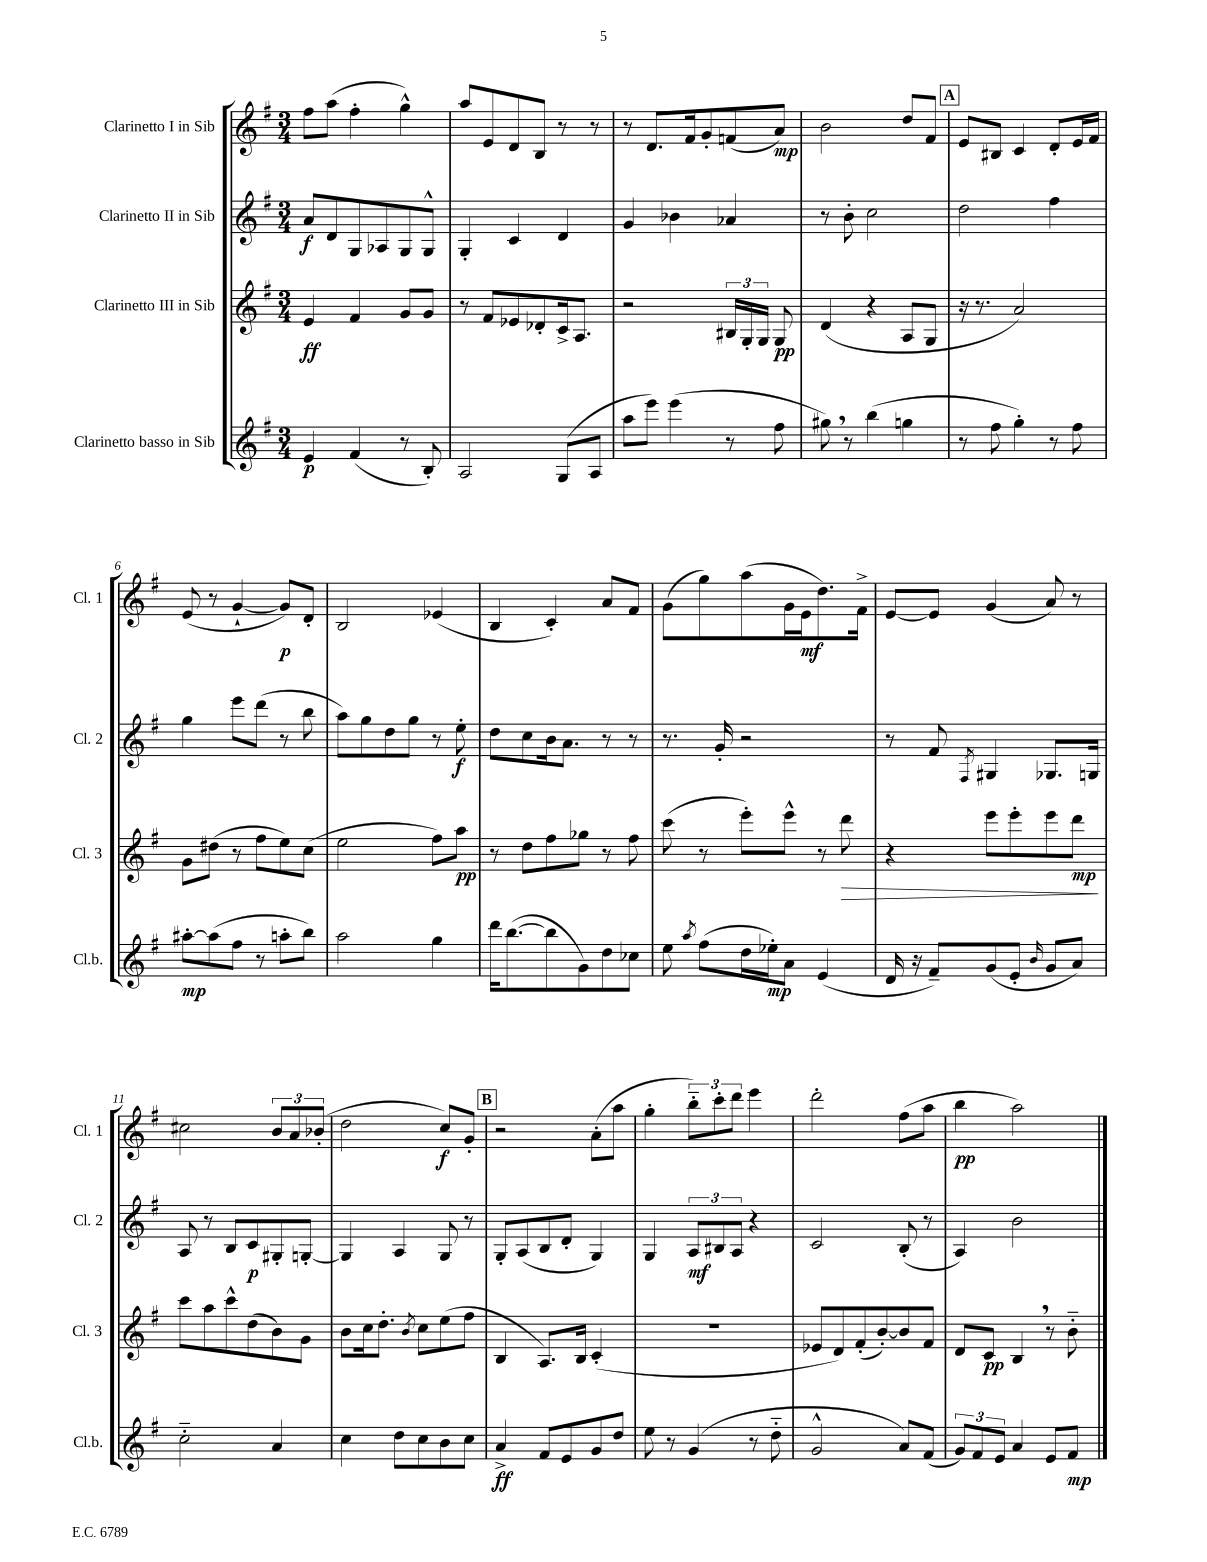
<<
\new StaffGroup <<
\new Staff = "s0" \with { instrumentName = "Clarinetto I in Sib" shortInstrumentName = "Cl. 1" } {
    \clef treble \key g \major \numericTimeSignature \time 3/4
    \autoBeamOff fis''8[ a''8]( fis''4-. g''4-^) |
    a''8[ e'8 d'8 b8] r8 r8 |
    r8 d'8.[ fis'16 g'8-. f'8( a'8]\mp) |
    b'2 d''8[ fis'8] |
    \mark \markup { \box "A" } e'8[ bis8] c'4 d'8[-. e'16 fis'16] |
    e'8( r8 g'4~-! g'8[\p) d'8]-. |
    b2 ees'4( |
    b4 c'4-.) a'8[ fis'8] |
    g'8[( g''8) a''8( g'16 e'16\mf d''8.) fis'16]-> |
    e'8[~ e'8] g'4( a'8) r8 |
    cis''2 \tuplet 3/2 { b'8[ a'8 bes'8]-.( } |
    d''2 c''8[\f) g'8]-. |
    \mark \markup { \box "B" } r2 a'8[-.( a''8] |
    g''4-. \tuplet 3/2 { b''8[-_) c'''8-. d'''8] } e'''4 |
    d'''2-. fis''8[( a''8] |
    b''4\pp a''2) \bar "|." |
}
\new Staff = "s1" \with { instrumentName = "Clarinetto II in Sib" shortInstrumentName = "Cl. 2" } {
    \clef treble \key g \major \numericTimeSignature \time 3/4
    \autoBeamOff a'8[\f d'8 g8 aes8 g8 g8]-^ |
    g4-. c'4 d'4 |
    g'4 bes'4 aes'4 |
    r8 b'8-. c''2 |
    \mark \markup { \box "A" } d''2 fis''4 |
    g''4 e'''8[ d'''8]( r8 b''8 |
    a''8[) g''8 d''8 g''8] r8 e''8-.\f |
    d''8[ c''8 b'16 a'8.] r8 r8 |
    r8. g'16-. r2 |
    r8 fis'8 \acciaccatura { fis8 } gis4 ges8.[ g16] |
    a8 r8 b8[ c'8\p gis8-. g8]~-. |
    g4 a4 g8 r8 |
    \mark \markup { \box "B" } g8[-. a8( b8 d'8]-. g4) |
    g4 \tuplet 3/2 { a8[\mf bis8 a8] } r4 |
    c'2 b8-.( r8 |
    a4) b'2 \bar "|." |
}
\new Staff = "s2" \with { instrumentName = "Clarinetto III in Sib" shortInstrumentName = "Cl. 3" } {
    \clef treble \key g \major \numericTimeSignature \time 3/4
    \autoBeamOff e'4\ff fis'4 g'8[ g'8] |
    r8 fis'8[ ees'8 des'8-. c'16-> a8.] |
    r2 \tuplet 3/2 { bis16[ g16-. g16] } g8\pp |
    d'4( r4 a8[ g8] |
    \mark \markup { \box "A" } r16 r8. a'2) |
    g'8[ dis''8]( r8 fis''8[ e''8) c''8]( |
    e''2 fis''8[) a''8]\pp |
    r8 d''8[ fis''8 ges''8] r8 fis''8 |
    c'''8( r8 e'''8[-.) e'''8]-^ r8 d'''8\> |
    r4 e'''8[ e'''8-. e'''8 d'''8]\mp\! |
    c'''8[ a''8 c'''8-^ d''8( b'8) g'8] |
    b'8[ c''16 d''8.]-. \acciaccatura { b'8 } c''8[ e''8( fis''8] |
    \mark \markup { \box "B" } b4 a8.[) b16] c'4-.( |
    R2. |
    ees'8[ d'8) fis'8-.( b'8~-.) b'8 fis'8] |
    d'8[ c'8]\pp b4 \breathe r8 b'8-_ \bar "|." |
}
\new Staff = "s3" \with { instrumentName = "Clarinetto basso in Sib" shortInstrumentName = "Cl.b." } {
    \clef treble \key g \major \numericTimeSignature \time 3/4
    \autoBeamOff e'4\p fis'4( r8 b8-.) |
    a2 g8[( a8] |
    a''8[ e'''8]) e'''4( r8 fis''8 |
    gis''8) \breathe r8 b''4( g''4 |
    \mark \markup { \box "A" } r8 fis''8 g''4-.) r8 fis''8 |
    ais''8[~-.\mp ais''8( fis''8] r8 a''8[-. b''8]) |
    a''2 g''4 |
    d'''16[ b''8.~( b''8 g'8) d''8 ces''8] |
    e''8 \acciaccatura { a''8 } fis''8[( d''16 ees''16-.\mp) a'8] e'4( |
    d'16 r16 fis'8[--) g'8( e'8]-. \grace { b'16 } g'8[ a'8]) |
    c''2-_ a'4 |
    c''4 d''8[ c''8 b'8 c''8] |
    \mark \markup { \box "B" } a'4->\ff fis'8[ e'8 g'8 d''8] |
    e''8 r8 g'4( r8 d''8-_ |
    g'2-^ a'8[) fis'8]( |
    \tuplet 3/2 { g'8[) fis'8 e'8] } a'4 e'8[ fis'8]\mp \bar "|." |
}
>>
>>
